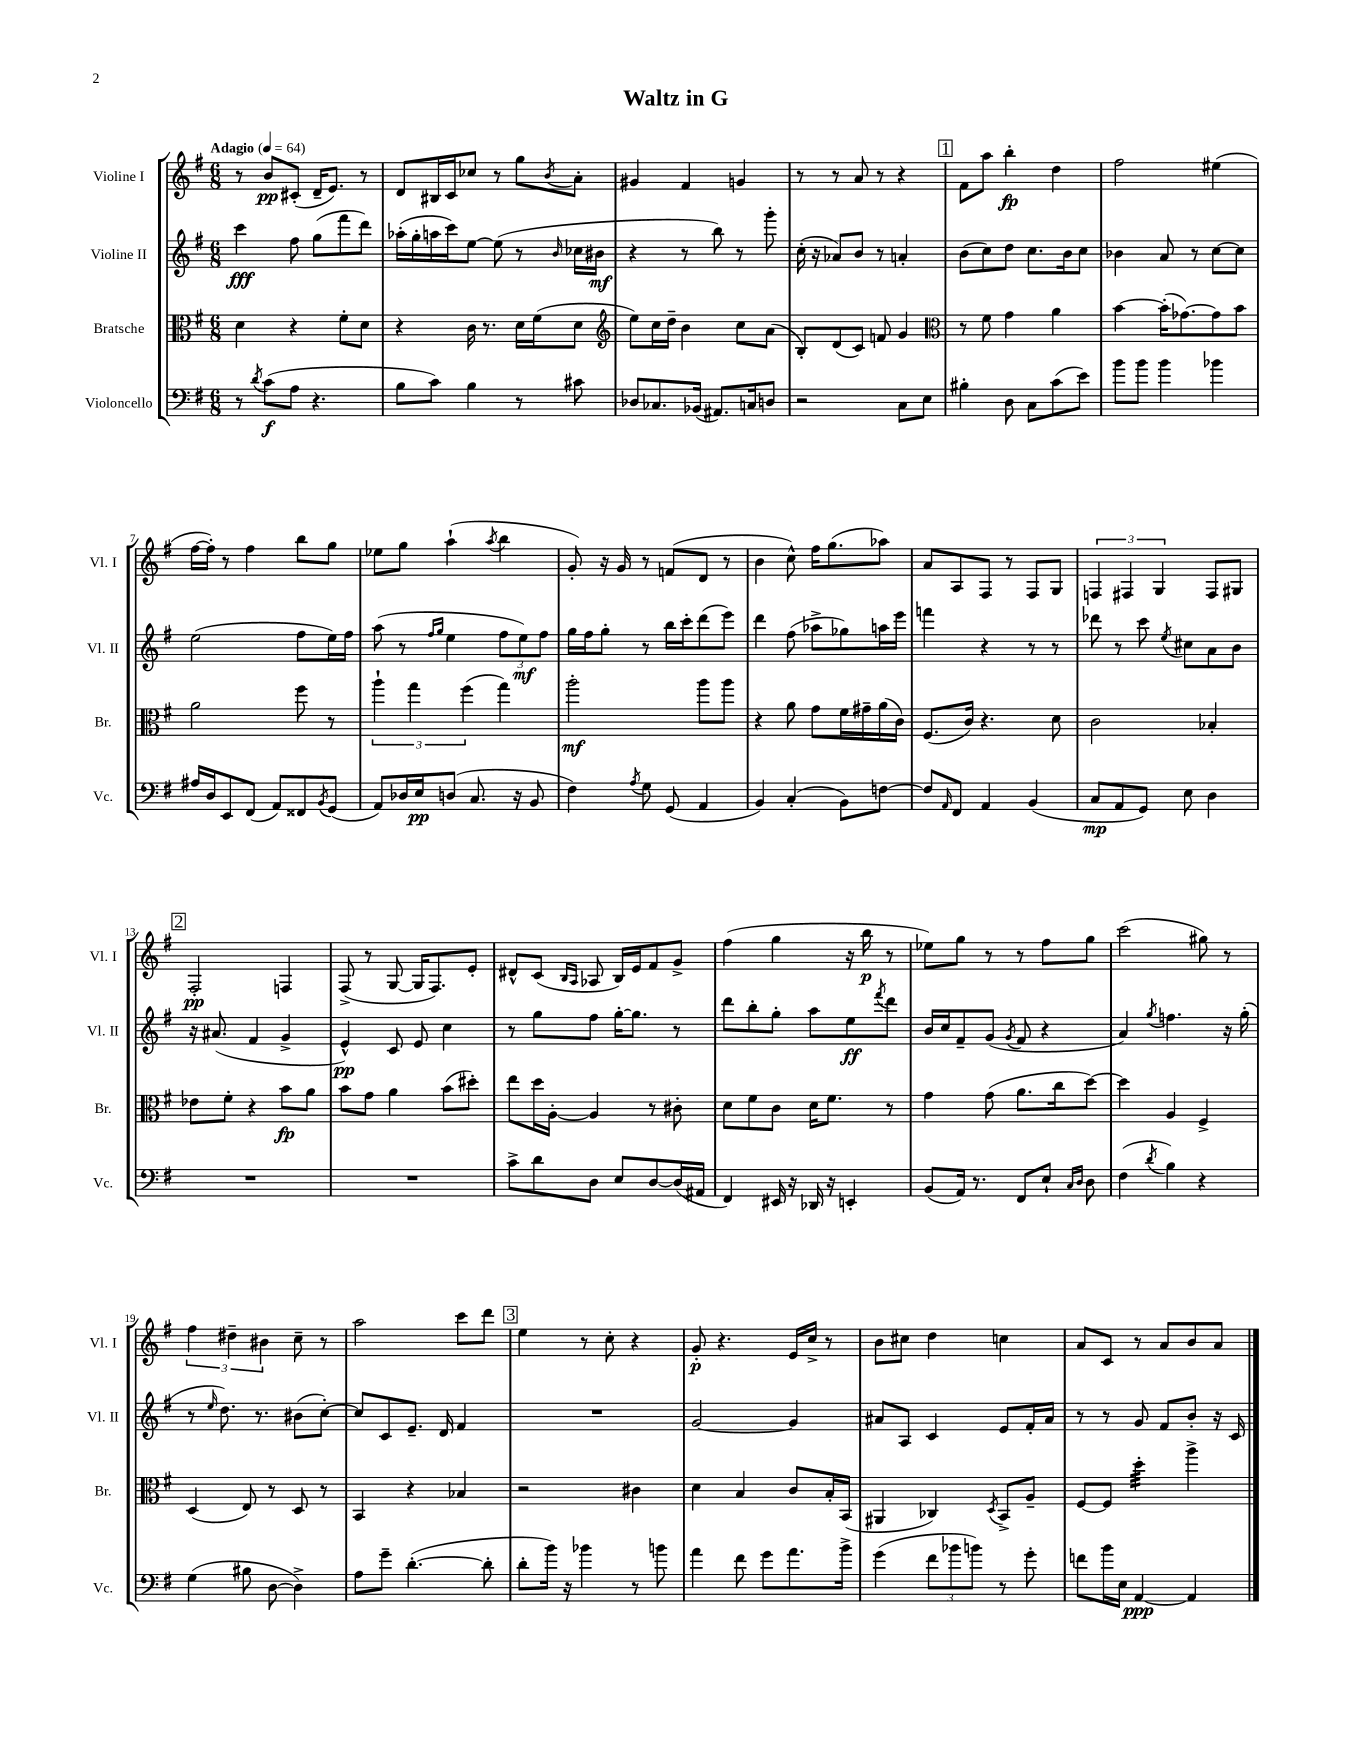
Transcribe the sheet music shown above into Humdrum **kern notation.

**kern	**kern	**kern	**kern
*staff4	*staff3	*staff2	*staff1
*clefF4	*clefC3	*clefG2	*clefG2
*k[f#]	*k[f#]	*k[f#]	*k[f#]
*M6/8	*M6/8	*M6/8	*M6/8
*MM64	*MM64	*MM64	*MM64
8r	4d	4ccc	8r
8qd	.	.	.
(8c	.	.	8b
8A	4r	8ff#	(8c#'
4.r	.	(8gg	16d~
.	.	.	8.e)
.	8f#'	8fff#	.
.	8d	8ddd)	8r
=	=	=	=
8B	4r	(16aa-'	8d
.	.	16gg'	.
8c)	.	16aa	16B#
.	.	16ccc)	16c
4B	16c	[8ee	8cc-
.	8.r	.	.
.	.	(8ee]	8r
8r	16d	8r	8gg
.	(16f#	.	.
.	.	16qqb	8qb
8c#	8d	16cc-	8a'
.	.	16b#	.
=	=	=	=
*	*clefG2	*	*
8D-	8ee)	4r	4g#
8.C-	16cc	.	.
.	16dd~	.	.
.	4b	8r	4f#
(16BB-	.	.	.
8.AA#)	.	8bb)	.
.	8cc	8r	4g
16C	.	.	.
8D	(8a	8ggg'	.
=	=	=	=
2r	8B')	(16cc'	8r
.	.	16r	.
.	(8d	8a-)	8r
.	8c)	8b	8a
.	8f	8r	8r
8C	4g	4a'	4r
8E	.	.	.
=	=	=	=
*	*clefC3	*	*
4B#'	8r	(8b	8f#
.	8f#	8cc)	8aa
8D	4g	8dd	4bb'
8C	.	8.cc	.
(8c	4a	.	4dd
.	.	16b	.
8e)	.	8cc	.
=	=	=	=
8b	[4b	4b-	2ff#
8b	.	.	.
4b	(16b']	8a	.
.	[8.g-)	.	.
.	.	8r	.
4b-	8g-]	[8cc	(4ee#
.	8b	8cc]	.
=	=	=	=
16A#	2a	(2ee	[16ff#
16D	.	.	16ff#'])
8EE	.	.	8r
(8FF#	.	.	4ff#
8AA)	.	.	.
8FF##	8ff#	8ff#	8bb
8qBB	.	.	.
(8GG	8r	16ee)	8gg
.	.	16ff#	.
=	=	=	=
8AA)	6aa`	(8aa	8ee-
16D-	.	8r	8gg
.	6gg	.	.
16E	.	.	.
.	.	16qqff#	.
.	.	16qqgg	.
(8D	.	4ee	(4aa`
.	(6ff#	.	.
8.C	.	.	.
.	.	.	8qaa
.	4gg)	12ff#	4bb
16r	.	.	.
.	.	12ee)	.
8BB	.	.	.
.	.	12ff#	.
=	=	=	=
4F#)	2aa'	16gg	8g')
.	.	16ff#	.
.	.	8gg'	16r
.	.	.	16g
8qA	.	.	.
8G	.	8r	8r
(8GG	.	16bb	(8f
.	.	16ccc'	.
4AA	8aa	(8ddd	8d
.	8aa	8eee)	8r
=	=	=	=
4BB)	4r	4ddd	4b
(4C'	8a	(8ff#	8cc^^)
.	8g	8aa-^	16ff#
.	.	.	(8.gg
8BB)	16f#	8gg-)	.
.	16g#~	.	.
[8F	(16a	16aa	8aa-)
.	16c)	16eee	.
=	=	=	=
8F]	(8.F#	4fff	8a
16qqAA	.	.	.
8FF#	.	.	8A
.	16c)	.	.
4AA	4.r	4r	8F#
.	.	.	8r
(4BB	.	8r	8F#
.	8d	8r	8G
=	=	=	=
8C	2c	8ddd-	6F
8AA	.	8r	.
.	.	.	6F#
8GG)	.	8ccc	.
.	.	.	6G
.	.	8qee	.
8E	.	8cc#	.
4D	4B-'	8a	8F#
.	.	8b	8G#
=	=	=	=
2.r	8e-	16r	2F#'
.	.	(8.a#	.
.	8f#'	.	.
.	4r	4f#	.
.	8b	4g^	4F
.	8a	.	.
=	=	=	=
2.r	8b	4e^^)	(8F#^
.	8g	.	8r
.	4a	8c	[8G
.	.	8e	16G]
.	.	.	8.F#)
.	(8b	4cc	.
.	8dd#')	.	8e'
=	=	=	=
8c^	8ee	8r	8d#^^
8d	16dd	8gg	(8c
.	[16A'	.	.
.	.	.	16qqB
.	.	.	16qqA
8D	4A]	8ff#	8A-
8E	.	[16gg'	16B)
.	.	8.gg]	16e
[8D	8r	.	8f#
(16D]	8c#'	8r	8g^
16AA#	.	.	.
=	=	=	=
4FF#)	8d	8ddd	(4ff#
.	8f#	8bb'	.
16EE#	8c	8gg'	4gg
16r	.	.	.
16DD-	16d	8aa	.
16r	8.f#	.	.
4EE'	.	8ee	16r
.	.	.	16bb
.	.	8qfff#	.
.	8r	8ddd	8r
=	=	=	=
(8BB	4g	16b	8ee-)
.	.	16cc	.
16AA)	.	8f#~	8gg
8.r	.	.	.
.	(8g	(8g	8r
.	.	8qg	.
8FF#	8.a	8f#	8r
8E`	.	4r	8ff#
.	16cc	.	.
16qqC	.	.	.
16qqD	.	.	.
8D	[8dd)	.	8gg
=	=	=	=
(4F#	4dd]	4a)	(2ccc
8qd	.	8qgg	.
4B)	4A	4.ff	.
4r	4F#^	.	8gg#)
.	.	16r	8r
.	.	(16gg'	.
=	=	=	=
(4G	(4D	8r	6ff#
.	.	16qqee	.
.	.	8.dd)	.
.	.	.	6dd#~
8B#	8E)	.	.
.	.	8.r	.
.	.	.	6b#
[8D	8r	.	.
4D^])	8D	(8b#	8cc~
.	8r	[8cc')	8r
=	=	=	=
8A	4BB	8cc]	2aa
8g~	.	8c	.
([4.d'	4r	8.e~	.
.	.	16d	.
.	4B-	4f#	8ccc
8d']	.	.	8ddd
=	=	=	=
8d'	2r	2.r	4ee
16b)	.	.	.
16r	.	.	.
4b-	.	.	8r
.	.	.	8cc'
8r	4c#	.	4r
8b	.	.	.
=	=	=	=
4a	4d	[2g	8g'
.	.	.	4.r
8f#	4B	.	.
8g	.	.	.
8.a	8c	4g]	16e
.	.	.	16cc^
.	16B'	.	8r
16b^	(16BB	.	.
=	=	=	=
(4g	4AA#	8a#	8b
.	.	8A	8cc#
12f#	4C-)	4c	4dd
12b-	.	.	.
12b)	.	.	.
.	8qD	.	.
8r	8BB^	8e	4cc
8g'	8A~	16f#'	.
.	.	16a#	.
=	=	=	=
8f	[8F#	8r	8a
16b	8F#]	8r	8c
16E	.	.	.
[4AA	4dd'	8g	8r
.	.	8f#	8a
4AA]	4aa^	8b'	8b
.	.	16r	8a
.	.	16c	.
==	==	==	==
*-	*-	*-	*-
